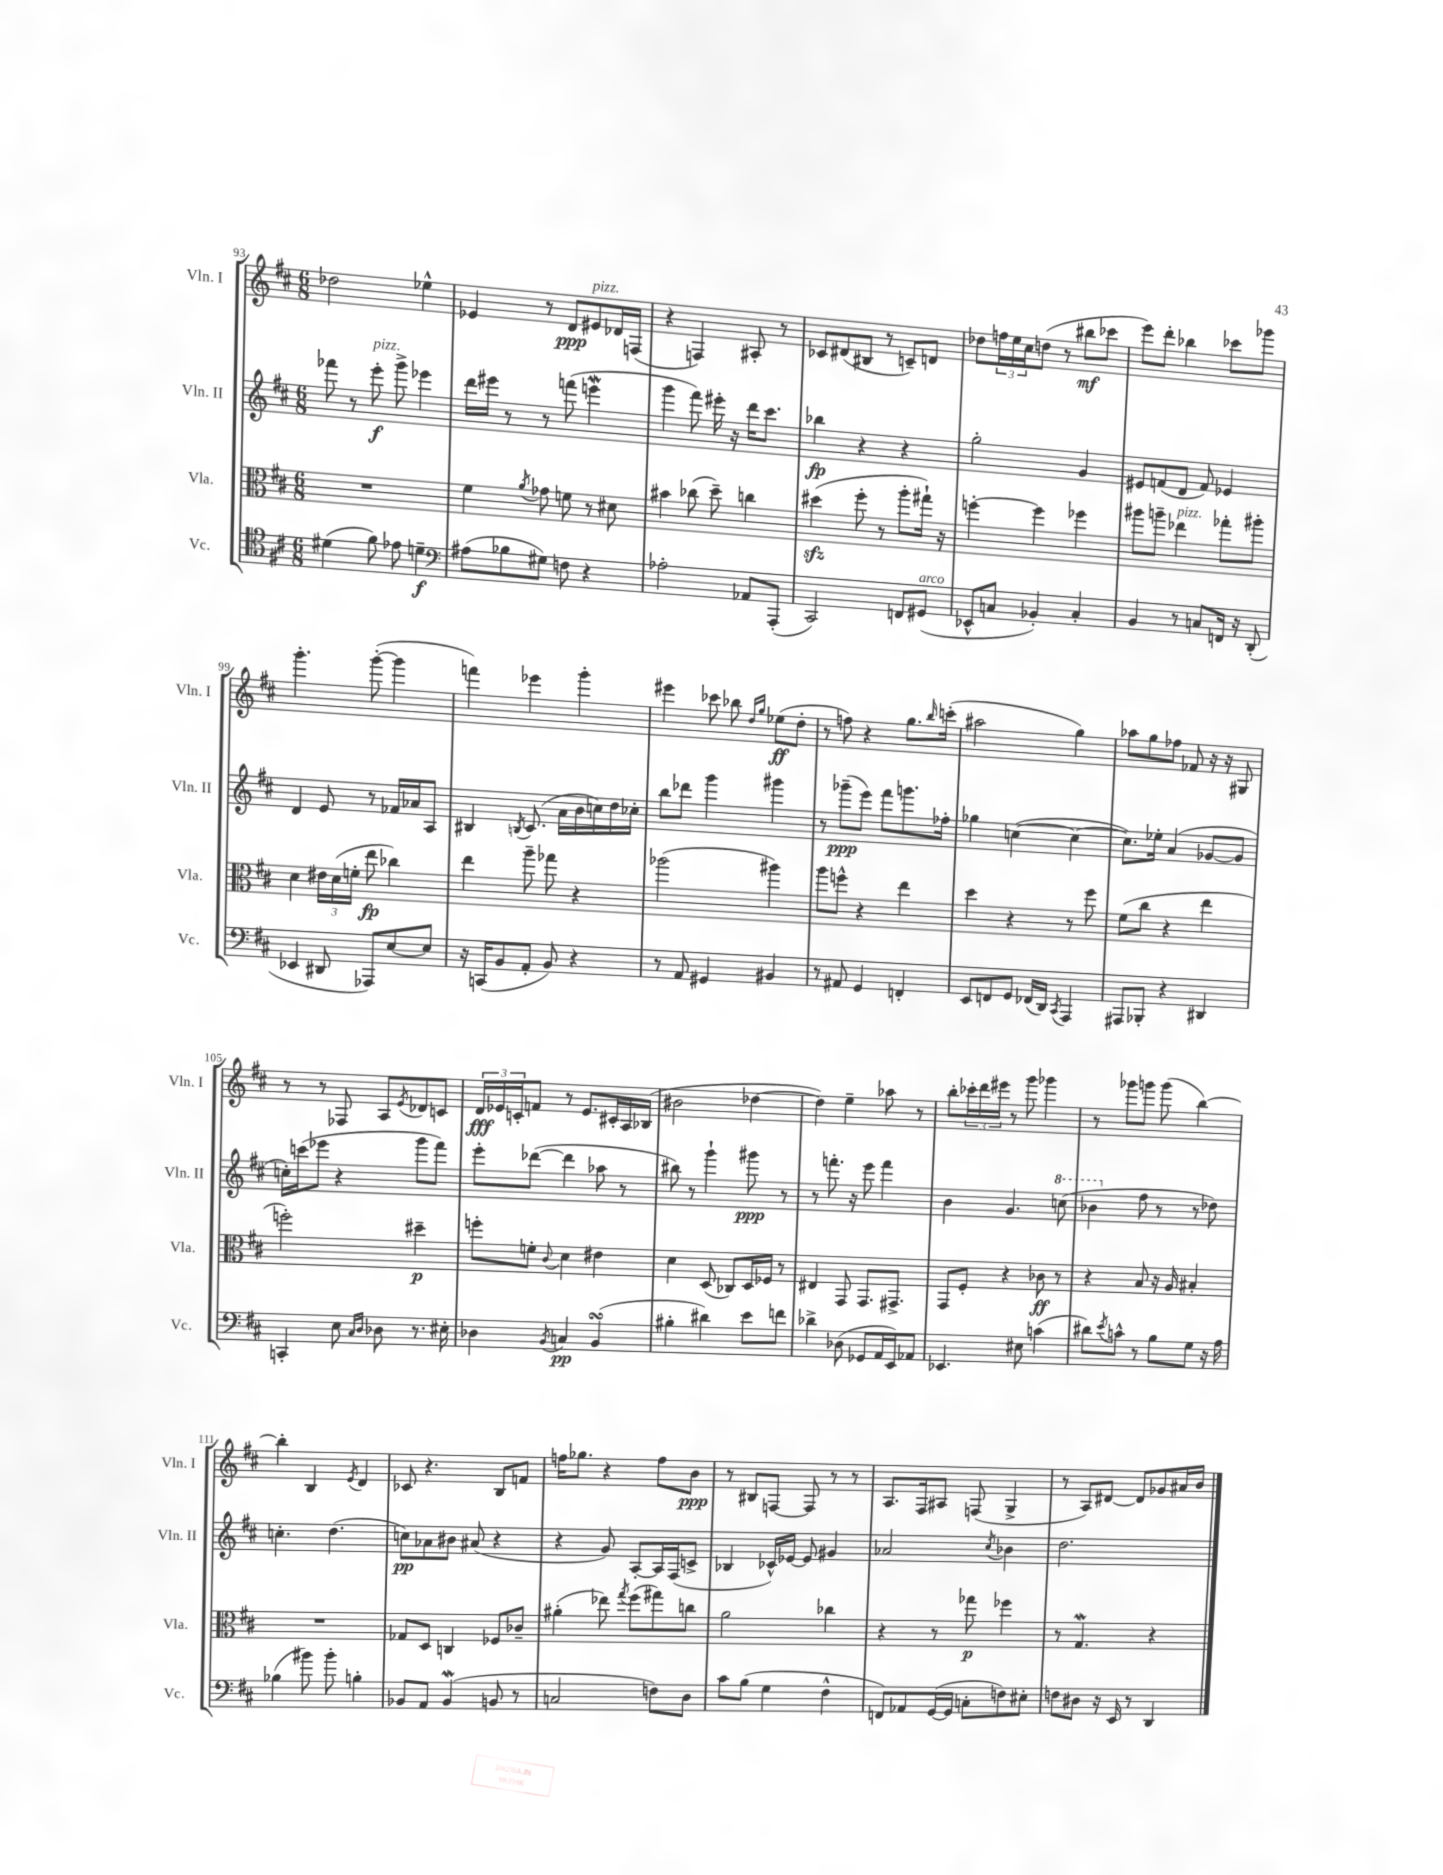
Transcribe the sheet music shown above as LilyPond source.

<<
\new StaffGroup <<
\new Staff = "s0" \with { instrumentName = "Vln. I" shortInstrumentName = "Vln. I" } {
    \clef treble \key d \major \numericTimeSignature \time 6/8
    des''2 ees''4-^ |
    ees'4 r8 d'8\ppp eis'8^\markup { \italic "pizz." } des'16 f16( |
    r4 f4) ais8-. r8 |
    ces'8 dis'8( bis8 r8 c'8--) d'8 |
    des''8 \tuplet 3/2 { f''16 e''16 cis''16 } d''8( r8 bis''8\mf ces'''8 |
    e'''8) d'''8-. bes''4 ces'''8 ges'''8 |
    g'''4.-. g'''8~-.( g'''4 |
    f'''4) ees'''4 g'''4-. |
    eis'''4 ces'''8 bes''8 \grace { d''16 g''16 } ees''8\ff( d''8-. |
    r8 f''8) r4 g''8. \grace { b''16 } c'''16-.( |
    ais''2 g''4) |
    aes''8 g''8 fes''8 fes'8 r16 r16 gis8 |
    r8 r8 fes8 a8 \acciaccatura { e'8 } des'8 c'8 |
    \tuplet 3/2 { d'16\fff ees'16 c'16-. } f'8 r8 ees'8. cis'16-. a16 bes16( |
    bis'2 des''4~ |
    des''4) e''4-- aes''8 r8 |
    b''8-. \tuplet 3/2 { ces'''16-. d'''16 eis'''16 } r8 g'''8 ges'''4 |
    r8 ges'''8 g'''8 g'''8( b''4~) |
    b''4-. b4 \acciaccatura { e'8 } d'4 |
    ces'8 r4. b8 f'8 |
    f''16 ges''8. r4 f''8 b'8\ppp |
    r8 bis8 f8~ f8 r8 r8 |
    a8. fis16 ais8 f8( g4-> |
    r8 a8) dis'8~ dis'8 ges'8 ais'16 b'16 \bar "|." |
}
\new Staff = "s1" \with { instrumentName = "Vln. II" shortInstrumentName = "Vln. II" } {
    \clef treble \key d \major \numericTimeSignature \time 6/8
    fes'''8 r8 e'''8-.\f^\markup { \italic "pizz." } g'''8-> ees'''4 |
    d'''16 eis'''16 r8 r8 f'''8( e'''4\mordent |
    g'''4 fis'''8) eis'''16-. r16 d'''16 cis'''8. |
    bes''4\fp r4 r4 |
    g''2-. g'4 |
    eis'8 f'8( d'8 f'8) ees'4 |
    d'4 e'8 r8 fes'16 aes'16 a8 |
    bis4 \acciaccatura { b8 } cis'8.( a'16 b'16 c''16) d''16 ces''16-. |
    b''8 des'''8 g'''4 gis'''4 |
    r8 ges'''8--\ppp( e'''8) fis'''8 g'''8. fes''16-. |
    ges''4 c''4~( c''4~ |
    c''8.) ees''16-. a'4( ges'8~ ges'8 |
    c''16-.) c'''16( ees'''8 r4 g'''8 fis'''8) |
    e'''8-. des'''8~( des'''4 aes''8 r8 |
    bis''8) r8 g'''4-! gis'''8\ppp r8 |
    r8 f'''8.-. r16 e'''8 f'''4 |
    b'4 g'4. \ottava #1 c'''8( |
    bes''4 \ottava #0 fis''8 r8 r8 des''8) |
    c''4.-. d''4.( |
    c''8\pp) aes'8 bis'8 ais'8( r4 |
    r4 g'8) a8~-. a16 fis16( c'8-> |
    bes4 ces'16-^) ees'16~ ees'8 gis'4 |
    aes'2 \acciaccatura { cis''8 } bes'4 |
    d''2. \bar "|." |
}
\new Staff = "s2" \with { instrumentName = "Vla." shortInstrumentName = "Vla." } {
    \clef alto \key d \major \numericTimeSignature \time 6/8
    R2. |
    fis'4 \acciaccatura { a'8 } ges'8 f'8 r8 dis'8 |
    bis'4 ces''8( d''8--) c''4 |
    dis''4\sfz( fis''8-. r8 a''8-. gis''16-!) r16 |
    f''4~-. f''4 fes''4 |
    ais''8 a''8-- ees''4^\markup { \italic "pizz." } ges''8-. ais''8-. |
    d'4 \tuplet 3/2 { eis'16 d'16( f'16-. } e''8\fp ces''4) |
    e''4 a''8-- ges''8 r4 |
    aes''2( ais''4) |
    a''8 f''8-^ r4 e''4 |
    d''4 r4 r8 fis''8 |
    fis'8( cis''8 r4 e''4 |
    f''2-.) dis''4--\p |
    f''8-. f'8-. \appoggiatura { cis'8 } d'4 eis'4 |
    d'4 d8( ces8) d16 fes16 r8 |
    eis4 g,8 g,8. gis,8.-> |
    g,8 fis8-. r4 ces'8\ff r8 |
    r4 b8 r16 a16 bis4-. |
    R2. |
    ges8 d8 c4 fes8 ces'8-- |
    ais'4-.( ees''8) \acciaccatura { g''8 } fis''8( gis''8) c''8 |
    a'2 ces''4 |
    r4 r8 ges''8\p fes''4 |
    r8 g4.\mordent r4 \bar "|." |
}
\new Staff = "s3" \with { instrumentName = "Vc." shortInstrumentName = "Vc." } {
    \clef tenor \key d \major \numericTimeSignature \time 6/8
    dis'4( fis'8) ees'8 d'4--\f |
    \clef bass ais8( bes8 gis8) f8 r4 |
    aes2-. aes,8 a,,8-.( |
    cis,2) f,8 gis,8^\markup { \italic "arco" }( |
    ees,8-^ c8 bes,4-.) c4-. |
    b,4 r8 c8 f,16 r16 d,8-.( |
    ees,4 dis,8 aes,,8) e8~ e8 |
    r16 c,16( b,8 a,8-. b,8) r4 |
    r8 a,8 gis,4 bis,4 |
    r8 ais,8 g,4 f,4-. |
    e,8 f,8 g,8 fes,16( d,16) \acciaccatura { cis,8 } a,,4 |
    ais,,8 bes,,8-. r4 dis,4 |
    c,4-. e8 \grace { cis16 d16 } des8 r8. eis16-. |
    des4 \acciaccatura { b,8 } c4\pp b,4\turn( |
    bis4-. dis'4) e'8 f'8 |
    des'4-> des8( ges,8 a,16 e,16) aes,8 |
    ees,4. eis8 c'4( |
    dis'8) \acciaccatura { e'8 } c'8-^ r8 b8 g8 r16 a16 |
    bes4( bis'8) bis'8-. b4-. |
    bes,8 a,8 bes,4\mordent( b,8 r8 |
    c2 f8) d8 |
    cis'8 b8( g4 fis4-^ |
    f,8) aes,8 g,16~( g,16 c8-. f8) eis8-. |
    f8 dis8 r16 e,16 r8 d,4 \bar "|." |
}
>>
>>
\layout { \context { \Score currentBarNumber = #93 } }
